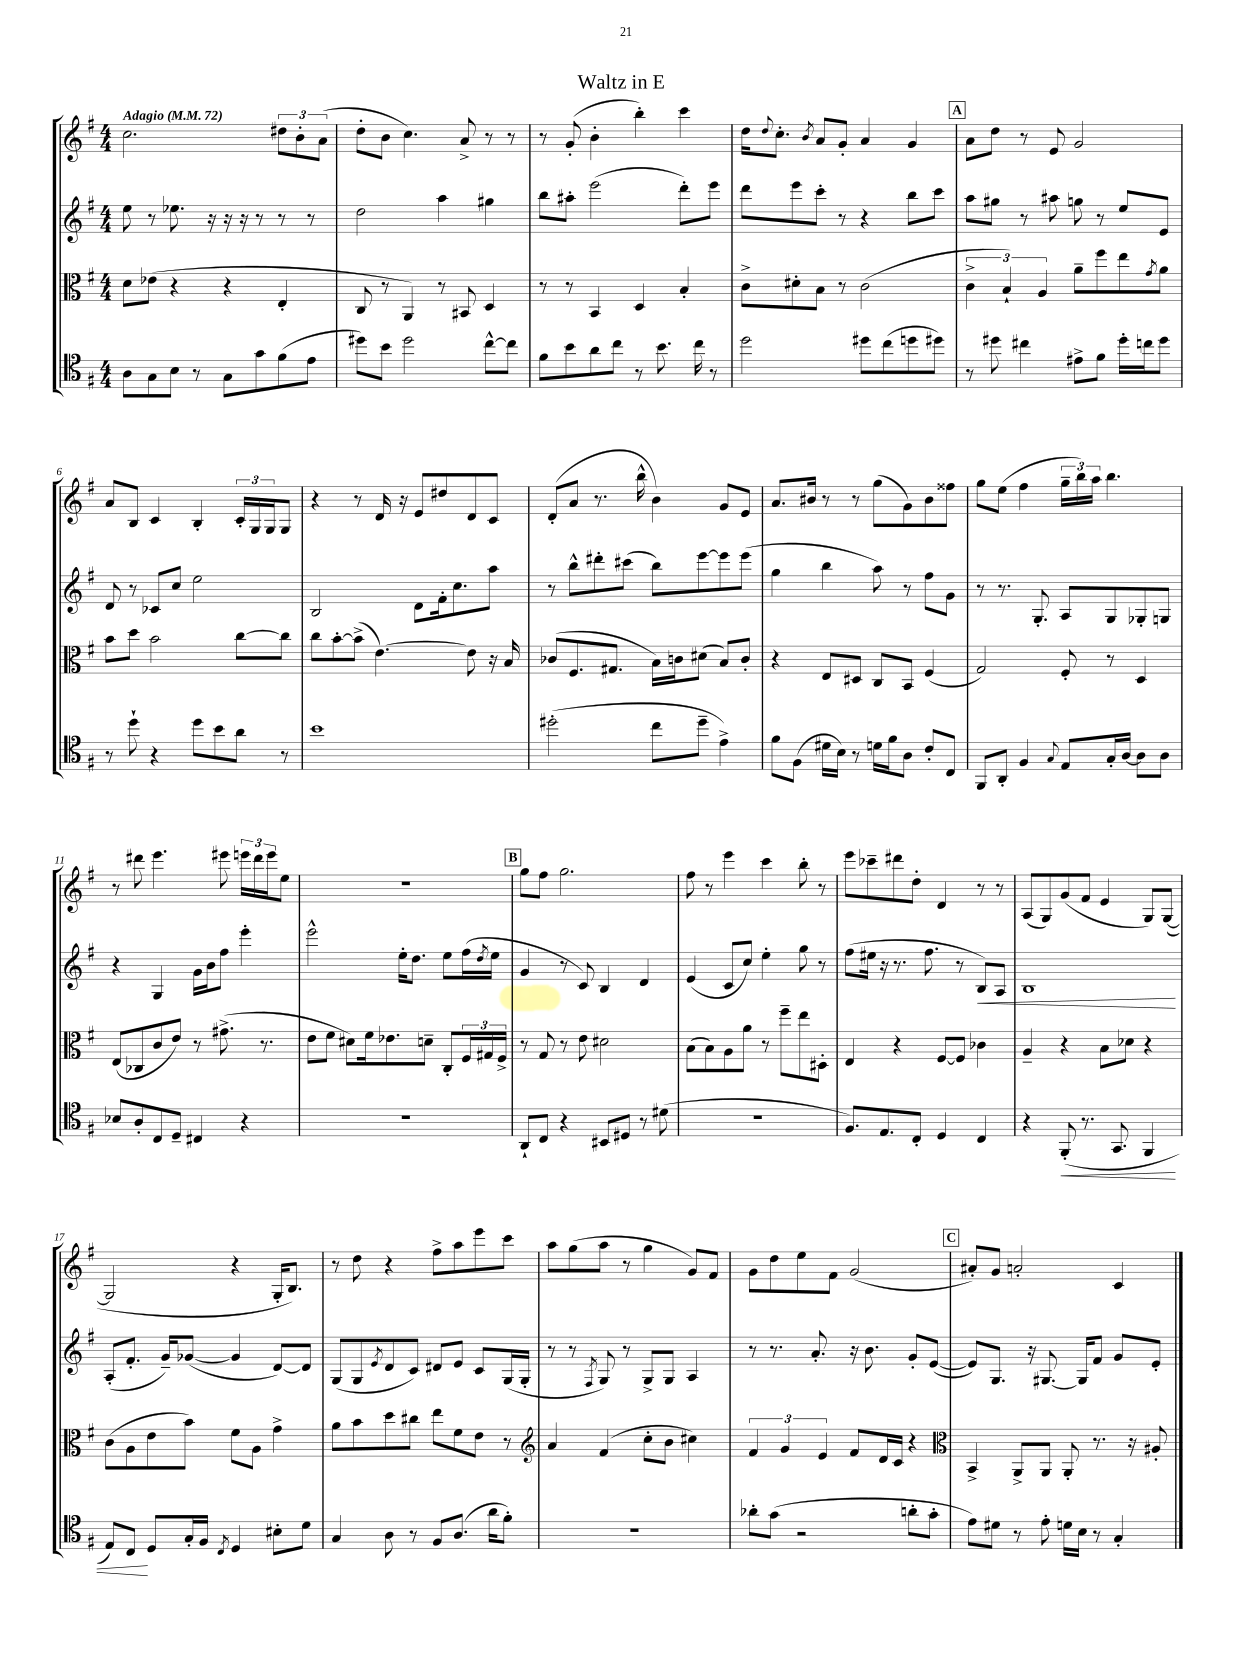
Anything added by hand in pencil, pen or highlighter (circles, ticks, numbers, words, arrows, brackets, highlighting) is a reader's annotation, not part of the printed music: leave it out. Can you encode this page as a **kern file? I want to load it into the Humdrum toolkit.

**kern	**kern	**kern	**kern
*staff4	*staff3	*staff2	*staff1
*clefC4	*clefC3	*clefG2	*clefG2
*k[f#]	*k[f#]	*k[f#]	*k[f#]
*M4/4	*M4/4	*M4/4	*M4/4
*MM72	*MM72	*MM72	*MM72
8A	8d	8ee	2.cc
8G	(8e-	8r	.
8B	4r	8.ee-	.
8r	.	.	.
.	.	16r	.
8G	4r	16r	.
.	.	16r	.
8g	.	8r	.
(8f#	4E'	8r	12dd#
.	.	.	12b'
8e	.	8r	.
.	.	.	(12a
=	=	=	=
8dd#)	8C	2dd	8dd'
8b	8r	.	8b
2dd#	4AA)	.	4.cc)
.	8r	4aa	.
.	8BB#	.	8a^
[8cc^^	4D	4gg#	8r
8cc]	.	.	8r
=	=	=	=
8f#	8r	8bb	8r
8b	8r	8aa#'	(8g'
8a	4BB	(2eee	4b'
8cc	.	.	.
8r	4D	.	4bb')
8.b	.	.	.
.	4B'	8ddd')	4ccc
16cc	.	.	.
8r	.	8eee	.
=	=	=	=
2dd	8c^	8ddd	16dd
.	.	.	8qqdd
.	.	.	8.cc'
.	8d#'	8eee	.
.	.	.	8qb
.	8B	8ccc'	8a
.	8r	8r	8g'
8dd#	(2c	4r	4a
(8cc	.	.	.
8dd	.	8bb	4g
8dd#)	.	8ccc	.
=	=	=	=
8r	6c^	8aa	8a
8dd#	.	8gg#	8dd
.	6B`)	.	.
4cc#	.	8r	8r
.	6A	.	.
.	.	8aa#	8e
8e#^	8a~	8gg	2g
8f#	8ff#	8r	.
16dd#'	8ee	8ee	.
16cc	.	.	.
.	8qg	.	.
8dd#	8a	8e	.
=	=	=	=
8r	8b	8d	8a
8dd`	8dd	8r	8B
4r	2b	8c-	4c
.	.	8cc	.
8dd	.	2ee	4B'
8b	.	.	.
8a	[8cc	.	24c'
.	.	.	24G
.	.	.	24G
8r	8cc]	.	8G
=	=	=	=
1b	8cc	2B	4r
.	[8b'	.	.
.	(8b^]	.	8r
.	[4.e)	.	16d
.	.	.	16r
.	.	8d	8e
.	.	16f#'	8dd#
.	.	8.cc	.
.	8e]	.	8d
.	16r	8aa	8c
.	16B	.	.
=	=	=	=
(2dd#'	(8c-	8r	(8d'
.	8.F#	8bb^^	8a
.	.	8ddd#'	8.r
.	8.G#	.	.
.	.	(8ccc#	.
.	.	.	16bb^^
8cc	16B)	8bb)	4b)
.	16c	.	.
8dd#~	(8d#	[8eee	.
4e^)	8B)	8eee]	8g
.	8c'	(8eee	8e
=	=	=	=
8f#	4r	4gg	8.a
(8F#	.	.	.
.	.	.	16b#
16d#	8E	4bb	8r
16B)	.	.	.
8r	8D#	.	8r
16d	8C	8aa)	(8gg
16f#	.	.	.
8A	8BB	8r	8g)
8c'	(4F#	8ff#	8b#
8C	.	8g	8ff##
=	=	=	=
8FF#	2G)	8r	8gg
8AA'	.	8.r	(8ee
4F#	.	.	4ff#
.	.	8.G'	.
8qqG	.	.	.
8E	8F#'	8A	24gg~
.	.	.	24bb)
.	.	.	24aa
16G'	8r	8G	4.bb
[16A	.	.	.
8A]	4D	8G-'	.
8A	.	8G	.
=	=	=	=
8B-	(8E	4r	8r
8A'	8C-	.	8ddd#
8C	8c	4G	4.eee
8D~	8e)	.	.
4C#	8r	16g	.
.	.	16b	.
.	(8.g#^	8ff#	8eee#
4r	.	4eee'	24eee
.	.	.	24ddd#
.	8.r	.	.
.	.	.	24eee
.	.	.	8ee
=	=	=	=
1r	8e	2eee^^	1r
.	8f#	.	.
.	8d#)	.	.
.	16f#	.	.
.	8.e-	.	.
.	.	16ee'	.
.	.	8.dd	.
.	8d~	.	.
.	8C'	8ee	.
.	24F#	(16ff#	.
.	24G#	.	.
.	.	8qdd	.
.	.	16ee	.
.	24F#^	.	.
=	=	=	=
8AA`	8r	4g	8gg
8C	8G	.	8ff#
4r	8r	8r	2.gg
.	8e	8c)	.
8BB#	2d#	4B	.
8D#	.	.	.
8r	.	4d	.
(8d#	.	.	.
=	=	=	=
1r	(8B	(4e	8ff#
.	8B)	.	8r
.	8A	8c	4eee
.	8a	8cc)	.
.	8r	4ee'	4ccc
.	8ff#~	.	.
.	8ee	8gg	8bb'
.	8D#'	8r	8r
=	=	=	=
8.F#)	4E	(8ff#	8eee
.	.	16ee#	8ccc-~
8.E	.	16r	.
.	4r	8.r	8ddd#
8C'	.	.	8dd'
.	.	8.ff#	.
4D	[8F#	.	4d
.	8F#]	8r	.
4C	4c-	8B)	8r
.	.	8A	8r
=	=	=	=
4r	4A~	1B	(8A
.	.	.	8G)
(8FF#'	4r	.	(8g
8.r	.	.	8f#
.	8B	.	4e
8.GG	.	.	.
.	8d-	.	.
4FF#	4r	.	8G)
.	.	.	([8G
=	=	=	=
8E)	(8c	(8A'	2G]
8C	8A	8.f#'	.
8D	8e	.	.
.	.	16g~)	.
16G'	8b)	([8g-	.
16F#	.	.	.
8qC	.	.	.
4D	8f#	4g-]	4r
.	8A	.	.
8B#'	4g^	[8d)	16G'
.	.	.	8.B)
8d	.	8d]	.
=	=	=	=
4G	8a	(8G	8r
.	8b	8G	8dd
.	.	8qe	.
8A	8dd	8d	4r
8r	8cc#	8c)	.
8F#	8ee	8d#	8ff#^
(8.A	8f#	8e	8aa
.	8e	8c	8eee
16a	.	.	.
8f#')	8r	(16G	8ccc
.	.	16G'	.
=	=	=	=
*	*clefG2	*	*
1r	4a	8r	8aa
.	.	8r	(8gg
.	.	8qF#	.
.	(4f#	8G)	8aa
.	.	8r	8r
.	8cc'	8G^	4gg
.	8b	8G	.
.	4cc#)	4A	8g)
.	.	.	8f#
=	=	=	=
8a-'	6f#	8r	8g
(8g	.	8.r	8dd
.	6g	.	.
2r	.	.	8ee
.	.	8.a'	.
.	6e	.	.
.	.	.	8f#
.	8f#	16r	(2g
.	.	8.b	.
.	16d	.	.
.	16c	.	.
8a'	4r	8g'	.
8g'	.	([8e	.
=	=	=	=
*	*clefC3	*	*
8e)	4BB^	8e])	8a#')
8d#	.	8.G	8g
8r	8AA^	.	2a'
.	.	16r	.
8e'	8AA	[8.G#	.
16d	8AA'	.	.
16B	.	16G#]	.
8r	8.r	8f#	.
4G'	.	8g	4c
.	16r	.	.
.	8A#'	8e'	.
==	==	==	==
*-	*-	*-	*-
